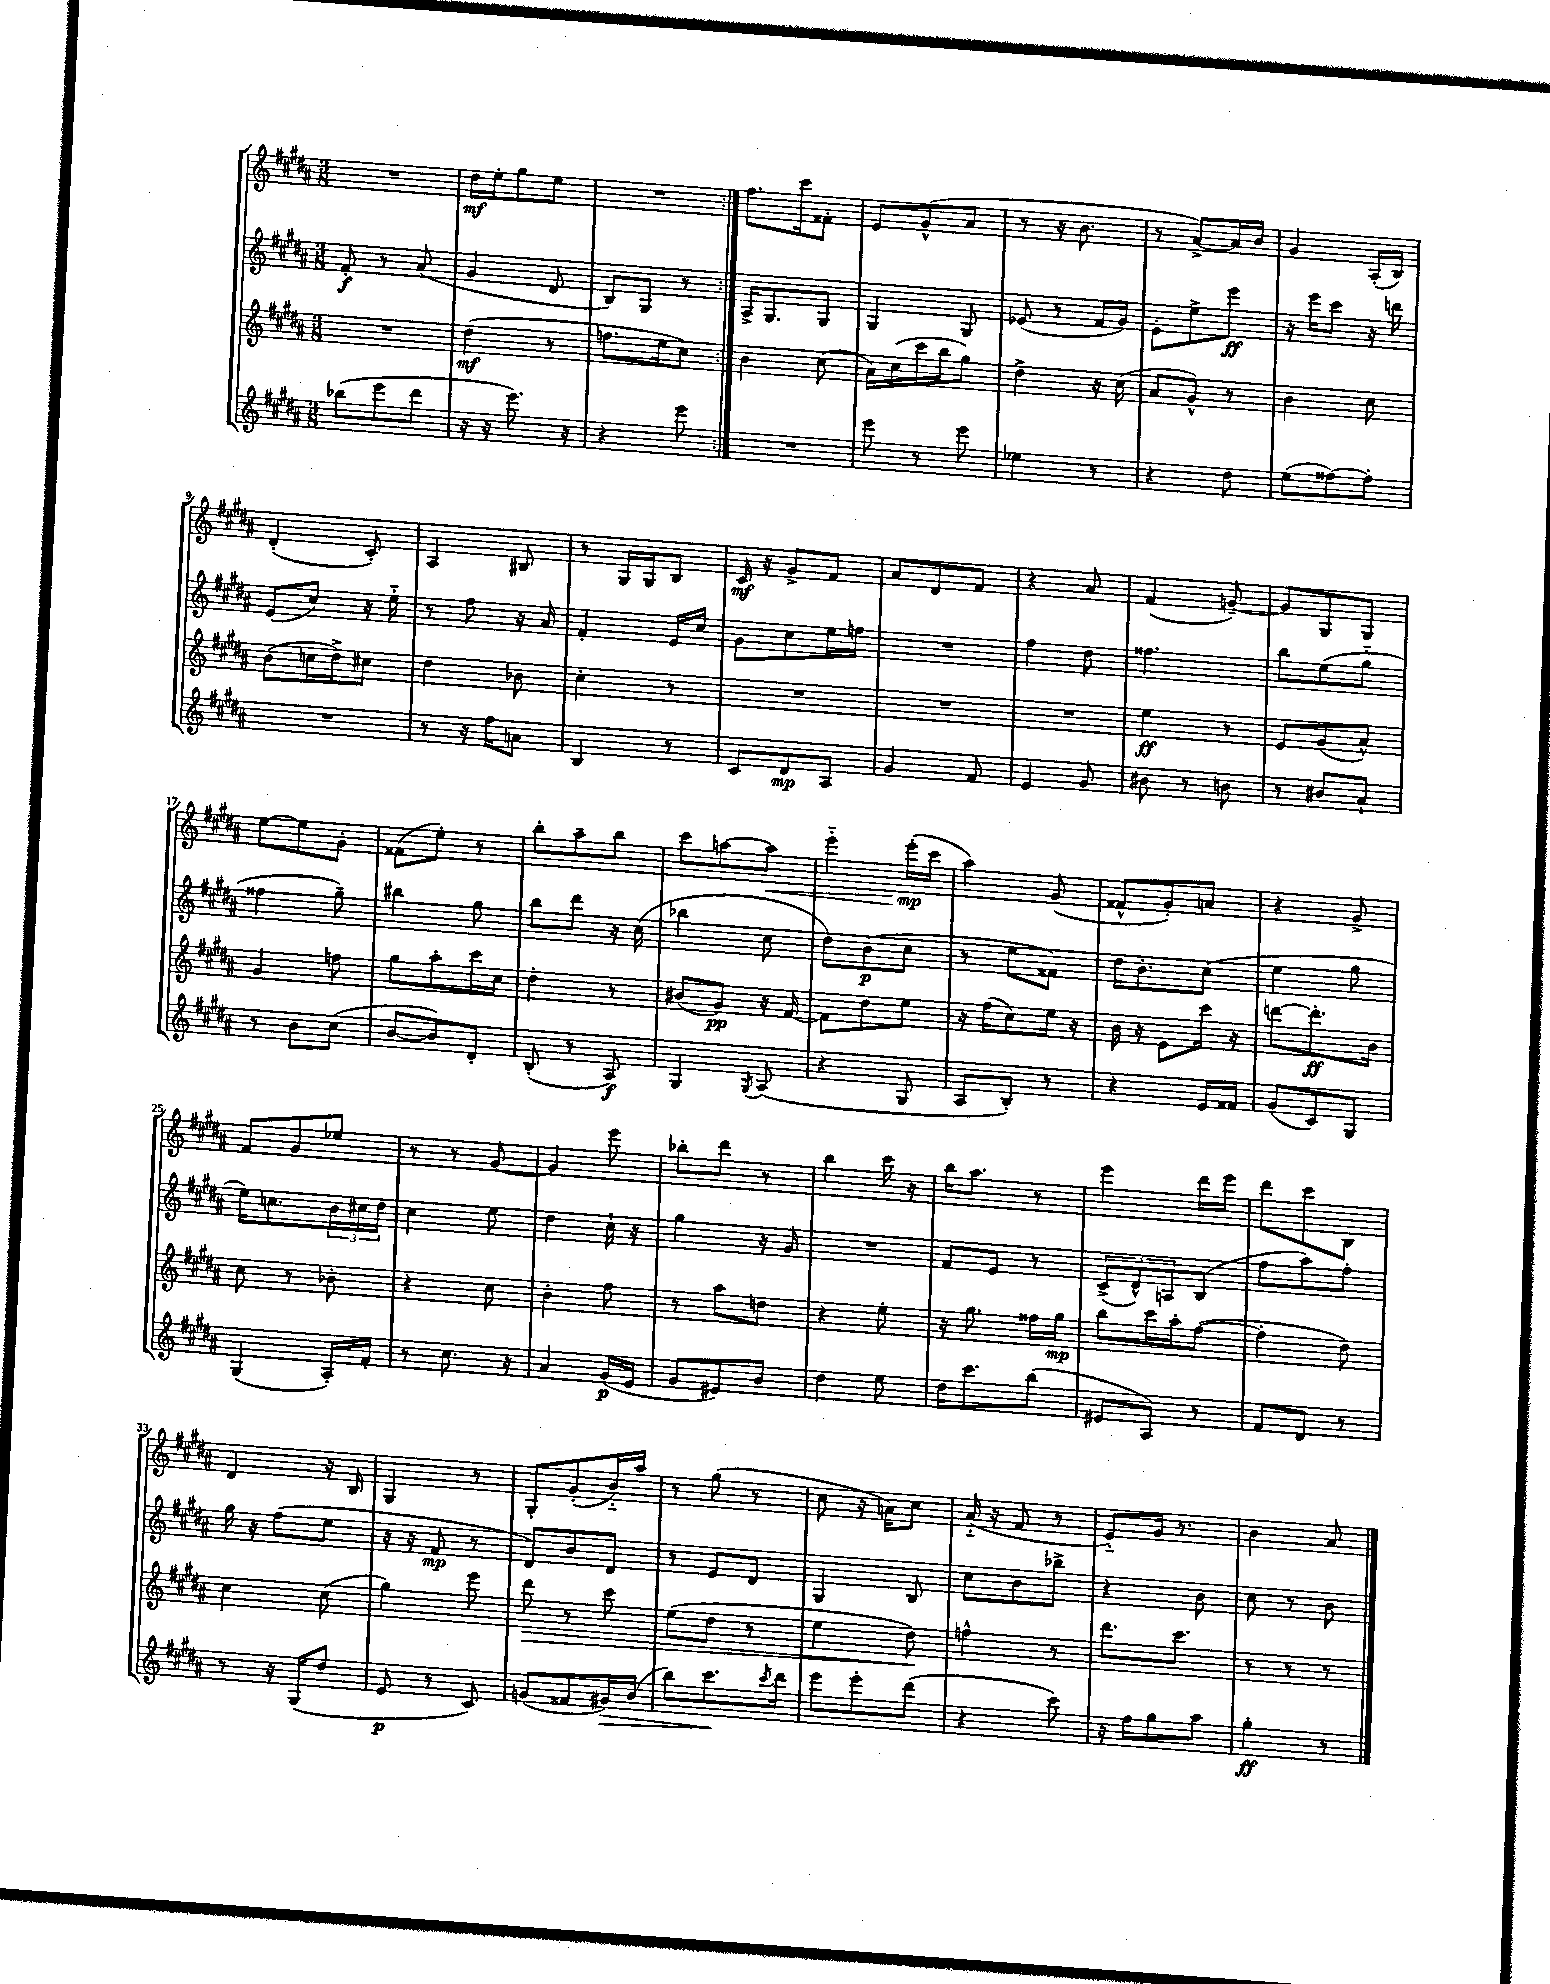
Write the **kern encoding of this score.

**kern	**kern	**kern	**kern
*staff4	*staff3	*staff2	*staff1
*clefG2	*clefG2	*clefG2	*clefG2
*k[f#c#g#d#a#]	*k[f#c#g#d#a#]	*k[f#c#g#d#a#]	*k[f#c#g#d#a#]
*M3/8	*M3/8	*M3/8	*M3/8
(8bb-	4.r	8f#'	4.r
8eee	.	8r	.
8ddd#	.	(8a#	.
=	=	=	=
16r	(4dd#	4g#	16dd#
16r	.	.	16ee'
8.eee)	.	.	8gg#
.	8r	8d#	8ee
16r	.	.	.
=	=	=	=
4r	8.ff	8B)	4.r
.	.	8G#	.
.	16ee	.	.
8eee	8cc#)	8r	.
=:|!	=:|!	=:|!	=:|!
4.r	4b	16A#^	8.ff#
.	.	8.G#	.
.	.	.	16ccc#
.	(8cc#	8G#	8f##'
=	=	=	=
8eee	16a#)	4G#	8e
.	(16cc#	.	.
8r	16ccc#	.	(8g#^^
.	16bb	.	.
8eee	8gg#)	8G#	8a#
=	=	=	=
4ee-	4dd#^	(8e-	8r
.	.	8r	16r
.	.	.	8.b
8r	16r	16f#	.
.	(16cc#	16g#)	.
=	=	=	=
4r	8a#	8e'	8r
.	8g#^^)	8ee^	[8a#^)
8dd#	8r	8eee	16a#]
.	.	.	16b
=	=	=	=
(8ee	4b	16r	4g#
.	.	16eee	.
[8ff##)	.	8ccc#	.
8ff##']	8cc#	16r	(16A#'
.	.	16ddd	16B)
=	=	=	=
4.r	(8b	(8e	(4d#'
.	16cc	8cc#)	.
.	16dd#^)	.	.
.	8cc#	16r	8c#')
.	.	16ee'~	.
=	=	=	=
8r	4dd#	8r	4A#
16r	.	8ff#	.
16ff#	.	.	.
8a	8b-	16r	8B#
.	.	16a#	.
=	=	=	=
4B	4cc#'	4f#'	8r
.	.	.	16G#
.	.	.	16G#
8r	8r	16e	8B
.	.	16cc#	.
=	=	=	=
8c#	4.r	8g#	16c#
.	.	.	16r
8d#	.	8cc#	8g#^
8A#	.	16ee	8f#
.	.	16ff	.
=	=	=	=
4g#	4.r	4.r	8a#
.	.	.	8d#
8f#	.	.	8f#
=	=	=	=
4e	4.r	4ff#	4r
8g#	.	8dd#	8a#
=	=	=	=
8b#	4ee	4.ff##	(4f#
8r	.	.	.
8b	8r	.	[8g~)
=	=	=	=
8r	8e	8bb	8g]
8b#	(8g#	(8ee	8G#
8a#`	8a#^^)	8gg#'~	8G#
=	=	=	=
8r	4g#	4ff##	[8ee
8b	.	.	8ee]
(8cc#	8ff	8gg#~)	8g#'
=	=	=	=
[8b	8gg#	4bb#	(8f##
8b])	8aa#'	.	8ee')
8d#'	16ccc#	8gg#	8r
.	16cc#	.	.
=	=	=	=
(8B'	4dd#'	8bb	8bb'
8r	.	8ddd#	8aa#~
8A#)	8r	16r	8bb
.	.	(16cc#	.
=	=	=	=
4G#	(8b#	4bb-	8ccc#
.	8g#)	.	[8aa
8qG#	.	.	.
(8A#	16r	8cc#	8aa]
.	[16f#	.	.
=	=	=	=
4r	8f#]	8dd#)	4eee'~
.	8dd#	(8b	.
8G#	8ee	8cc#	(16eee'
.	.	.	16ccc#
=	=	=	=
8A#	16r	8r	4aa#)
.	(16ff#	.	.
8B')	8cc#)	8ee	.
8r	16ee	8f##)	(8g#
.	16r	.	.
=	=	=	=
4r	16b	16dd#	8f##^^
.	16r	8.b'	.
.	8e	.	8g#')
16e	16ccc#	(8cc#	8a
16f##	16r	.	.
=	=	=	=
(8g#	[8ddd	4ee	4r
8c#)	8.ddd']	.	.
8G#	.	8gg#	8g#^
.	16b	.	.
=	=	=	=
(4G#	8cc#	16ee)	8f#
.	.	8.cc	.
.	8r	.	8g#
16A#')	8b-'	24b	8ee-
.	.	24cc#	.
16f#'	.	.	.
.	.	24dd#	.
=	=	=	=
8r	4r	4cc#	8r
8.cc#	.	.	8r
.	8cc#	8ee	[8g#
16r	.	.	.
=	=	=	=
4a#	4b'	4dd#	4g#]
(16g#	8ff#	16cc#`	8eee
16e	.	16r	.
=	=	=	=
8g#	8r	4gg#	8bb-'
8e#)	8aa#	.	8ddd#
8b	8dd	16r	8r
.	.	16g#	.
=	=	=	=
4dd#	4r	4.r	4bb
8ee	8ee'	.	16ccc#
.	.	.	16r
=	=	=	=
16dd#	16r	8f#	16bb
8.ccc#	8.gg#	.	8.aa#
.	.	8e	.
(8bb	16ff##	8r	8r
.	16gg#	.	.
=	=	=	=
8e#	8bb	(12c#^	4eee
.	.	12d#^^)	.
8A#)	16ccc#	.	.
.	.	12A	.
.	16aa#'	.	.
8r	([8ff#	(8B	16ddd#
.	.	.	16eee
=	=	=	=
8f#	4ff#']	8ff#	8ddd#
8d#	.	8aa#)	8ccc#
8r	8dd#)	8ff#'	8B
=	=	=	=
8r	4cc#	16gg#	4d#
.	.	16r	.
16r	.	(8ff#	.
(16G#	.	.	.
8dd#	(8cc#	8ee	16r
.	.	.	16B
=	=	=	=
8e	4gg#)	16r	4G#
.	.	16r	.
8r	.	8f#	.
8c#)	8eee	8r	8r
=	=	=	=
(8g	8ddd#	8d#)	8G#'
8f##	8r	8b	(8g#'
16g#)	8ccc#	8d#	16b'~)
(16b	.	.	16aa#
=	=	=	=
8bb)	(8ee	8r	8r
8.ccc#	8dd#	8e	(8gg#
.	8r	8d#	8r
8qccc#	.	.	.
16ddd#	.	.	.
=	=	=	=
8eee	4ee	4G#	8cc#
8eee'	.	.	16r
.	.	.	16a)
(8ddd#	8dd#)	8B	8cc#
=	=	=	=
4r	4ff^^	8cc#	(16a#'~
.	.	.	16r
.	.	8b	8f#
8ccc#)	8r	8bb-^	8r
=	=	=	=
16r	8.ddd#	4r	8e'~)
16ff#	.	.	.
8gg#	.	.	16g#
.	8.ccc#	.	8.r
8aa#	.	8b	.
=	=	=	=
4gg#'	8r	8cc#	4b
.	8r	8r	.
8r	8r	8b	8a#
==	==	==	==
*-	*-	*-	*-
